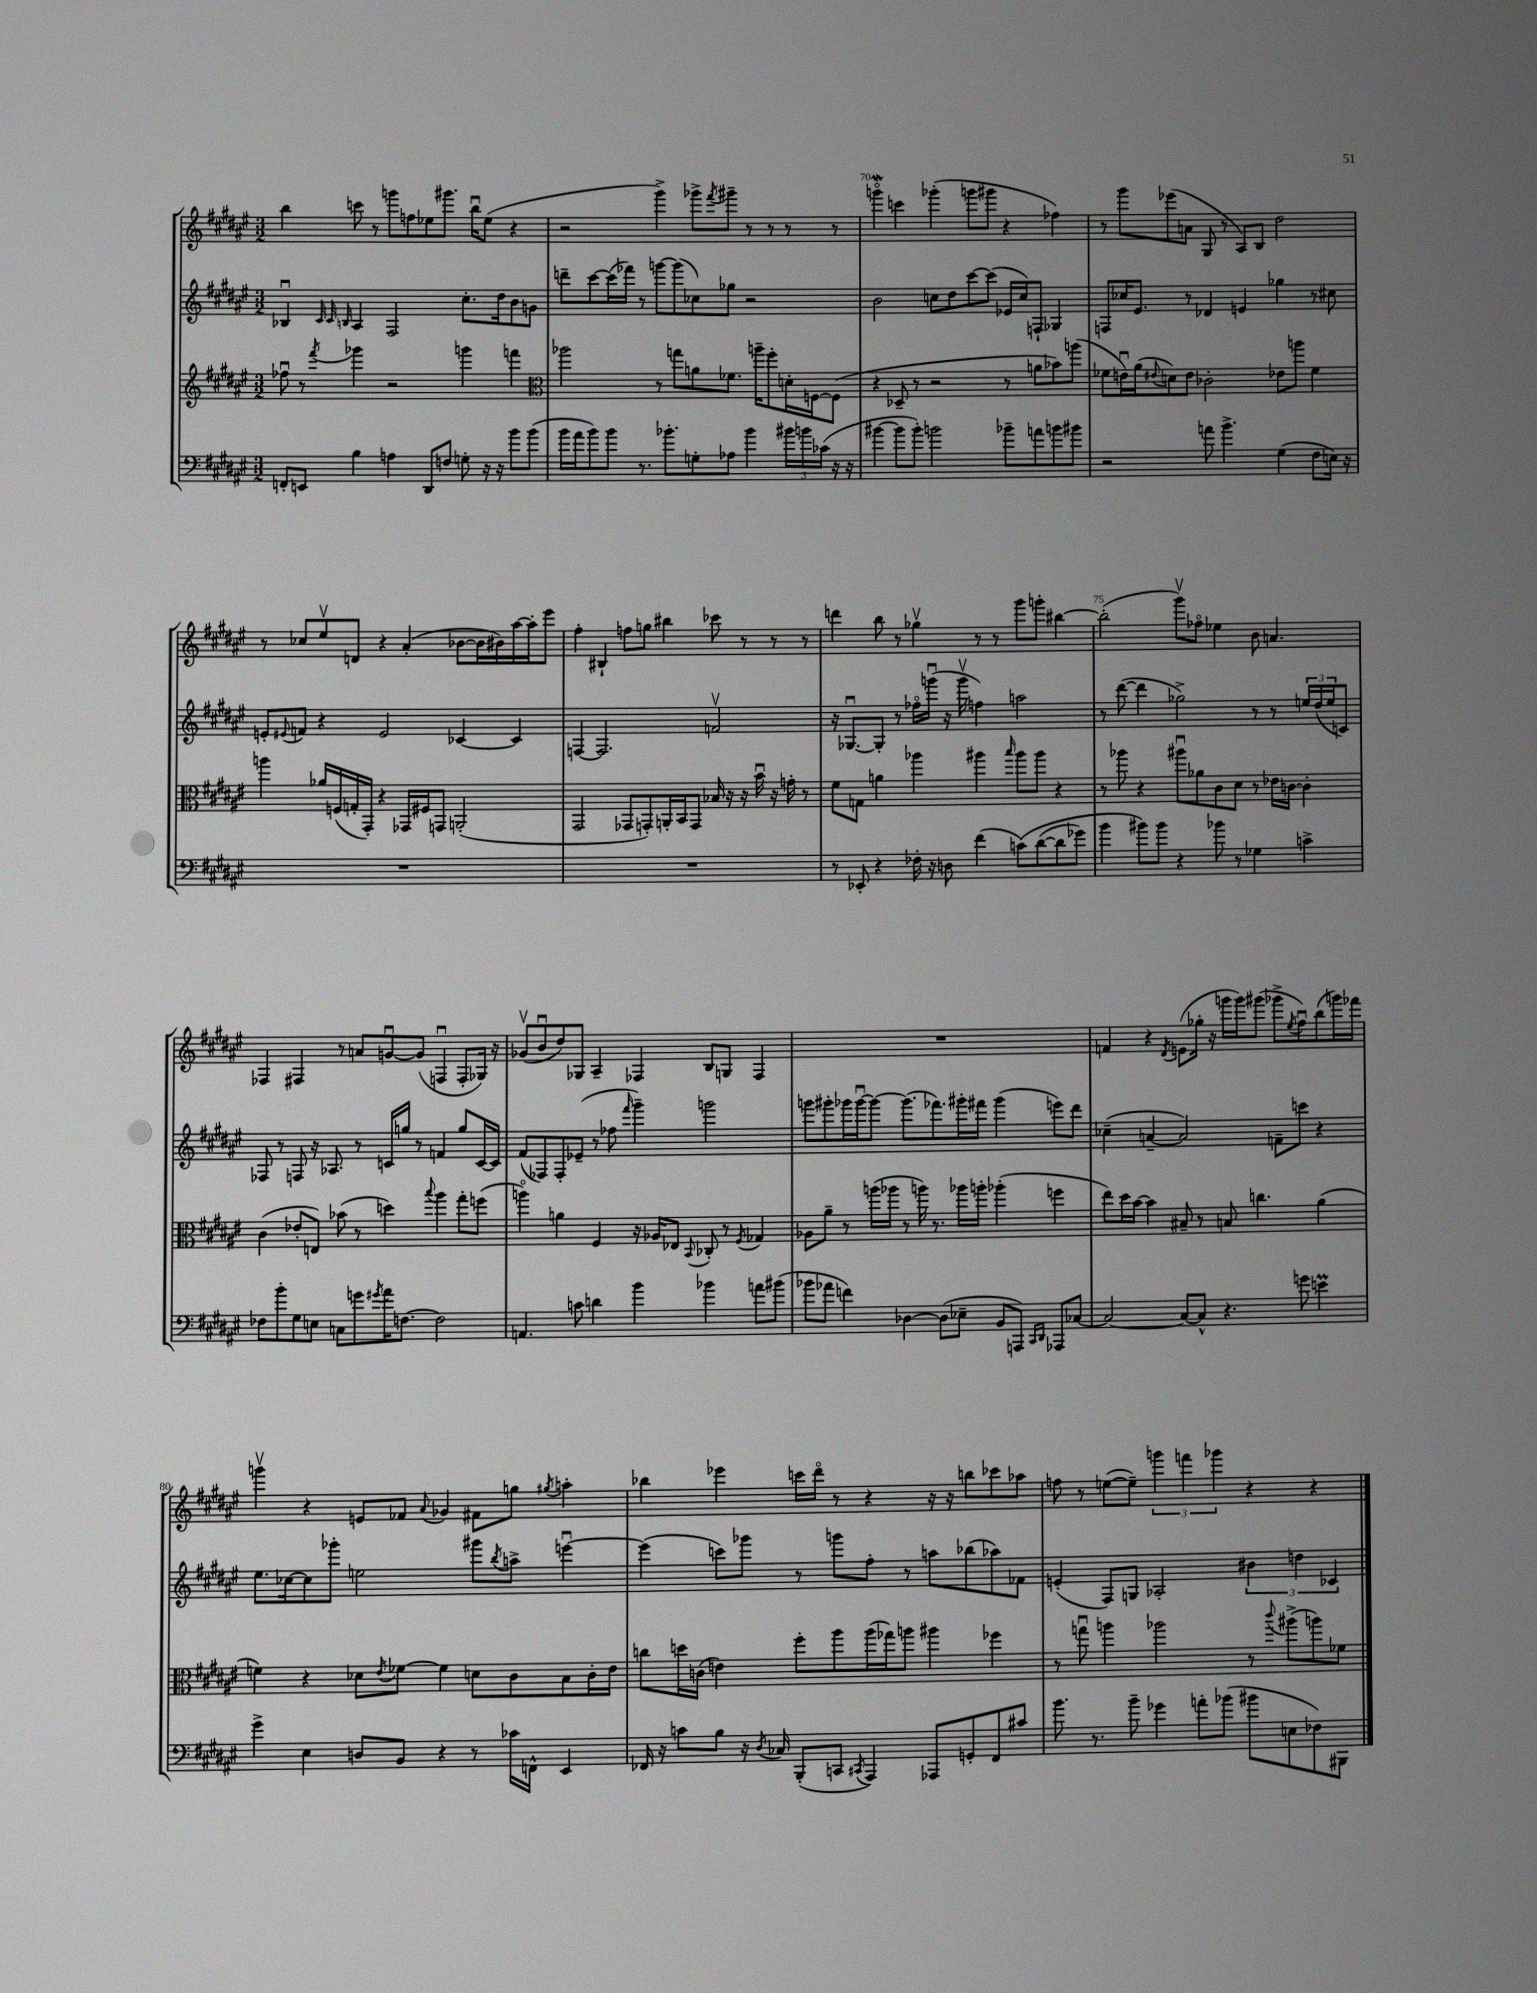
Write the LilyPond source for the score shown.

<<
\new StaffGroup <<
\new Staff = "s0" {
    \clef treble \key fis \major \numericTimeSignature \time 3/2
    b''4 c'''8 r8 g'''8 f''8 ees''8 gis'''8. b''16\downbow ees''8( r4 |
    r2 gis'''4->) ges'''8-> \acciaccatura { fis'''8 } gis'''8-- r8 r8 r8 r8 |
    g'''4\flageolet\mordent c'''4 ges'''4-.( g'''8 gis'''8 r4 fes''4) |
    r8 gis'''8 ees'''8( a'8 gis8 r8 ais8) b8 dis''2 |
    r8 ces''8 eis''8\upbow d'8 r4 ais'4-.( bes'8~ bes'16 bis'16) ais''16~ ais''16-. eis'''8 |
    fis''4-. bis4-! f''8 g''8 bis''4 ces'''8 r8 r8 r8 |
    d'''4 b''8 r8 ges''4\upbow r8 r8 gis'''8 g'''8-. bis''4~ |
    bis''2-.( gis'''8\upbow) fes''8\flageolet ees''4 b'8 a'4. |
    fes4 fis4 r8 a'8 g'8~\downbow g'8( f4\downbow f8-. ges16) r16 |
    ges'8\upbow( b'8\downbow dis''8) ges8 ais4-- fes4 b8 g8 fes4 |
    R1. |
    f'4 r4 \acciaccatura { dis'8 } e'8( ges''16-. r16 g'''16 g'''16) gis'''8( ges'''8-> \acciaccatura { eis''8 } fis''8\downbow) b''8( g'''16) fes'''16 |
    g'''4\upbow r4 e'8 fes'8 \appoggiatura { ais'8 } ges'4 fis'8 g''8 \acciaccatura { gis''8 } a''4-. |
    bes''4 ees'''4 c'''16 dis'''16\flageolet r8 r4 r16 r16 b''8 ces'''8 aes''8 |
    f''8 r8 e''8~( e''8--) \tuplet 3/2 { g'''4 f'''4 ges'''4 } r4 r4 \bar "|." |
}
\new Staff = "s1" {
    \clef treble \key fis \major \numericTimeSignature \time 3/2
    bes4\downbow \grace { cis'32 cis'32 b32 } ais4 fis2 cis''8.-. dis''16 b'8 g'8 |
    d'''8-- cis'''8~ cis'''16( fes'''16) r8 g'''8~ g'''8( ces''8) ges''8 r2 |
    b'2 c''8 dis''8 cis'''8~ cis'''8( ees'16 c''16) f8-! ges4 |
    f8 ces''16 eis'8. r8 des'4 e'4 ges''4 r8 cis''8 |
    e'8-. \appoggiatura { eis'8 } f'8 r4 eis'2 ces'4~ ces'4 |
    f4~ f2. f'2\upbow |
    r16 ges8.~\downbow ges8-. r8 fes''16\flageolet g'''16\downbow( r16 g'''16\upbow f''4) a''2 |
    r8 dis'''8~( dis'''4 ges''2->) r8 r8 \tuplet 3/2 { e''16 dis''16( e''16 } c'8) |
    fes8 r8 f8 r16 aes8. r8 c'16 g''16 r8 f'4 g''8 c'16~ c'16 |
    fis'8( fes8) fes8-. ees'8--( r8 fes''8 \grace { fis'''16 } gis'''4--) g'''2 |
    g'''8 gis'''8-. ges'''16 ges'''16~\downbow ges'''8~ ges'''8.( fes'''8.) gis'''16-. fis'''16 gis'''4( e'''8) dis'''8 |
    ces''4--( a'4~-- a'2) f'8-- c'''8 r4 |
    eis''8. ces''16~ ces''8 ges'''8-. e''2 gis'''8 \acciaccatura { b''8 } a''8-> e'''4~\downbow |
    e'''4( c'''8) ges'''8 r8 g'''8 fis''8-. r8 a''8 bes''8( aes''8) fes'8 |
    e'4-.( fis8) g8 aes2-. \tuplet 3/2 { bis'4 d''4 ces'4 } \bar "|." |
}
\new Staff = "s2" {
    \clef treble \key fis \major \numericTimeSignature \time 3/2
    fes''8\downbow r8 \acciaccatura { fis'''8 } ges'''4 r2 g'''4 f'''4 |
    \clef alto aes''2 r8 g''8 a'8 fes'8. a''16-- fis''8-. d'16-. f16~ f8( |
    r4 des8-- r8 r2 r8 a'8 bes'8) a''8( |
    fes'8 e'16\downbow) ais'16( \appoggiatura { eis'8 } d'8) eis'8 ces'2-. ees'8 a''8 fes'4 |
    a''4 aes'16 f16( g16-. gis,16-.) r4 ges,16 fis16 g,8 a,2-.( |
    gis,2 ges,8 g,8-.) a,16-. b,16 g,8 bes16 r16 r16 b'16\downbow r16 g'16-. r8 |
    fis'8 g8 a'4 aes''4 ais''4 \grace { b''16 } ais''8 ais''8 r4 |
    r8 aes''8 r4 ais''8\downbow aes'8 cis'8 dis'8 r8 ees'16 c'16~ c'4-. |
    cis'4( ees'8-. e8) bes'8( r8 d''4) \appoggiatura { b''8 } ais''4 gis''8-. f''8( |
    a''4\flageolet) a'4 fis4 r16 aes16 ees8 \appoggiatura { b,8 } ces8-. r8 \acciaccatura { fis8 } ges4 |
    aes8 ais'8-- r8 a''16( aes''16 r8 a''16) r8. aes''16 a''16-. aes''4-.( f''4 |
    eis''8) dis''16 b'16~ b'4 bis8-- r8 b8 c''4. ais'4( |
    f'4) r4 des'8 \acciaccatura { eis'8 } fes'8~ fes'4 d'8 cis'8 b8 cis'16-. eis'16 |
    c''8 d''16 c'16( e'4) fis''8-. ais''8 ais''16( ges''16) a''8 ais''4 fes''4 |
    r8 g''8\downbow a''4 aes''2 r8 \appoggiatura { cis'''8 } ais''8->( a''8) fes'8 \bar "|." |
}
\new Staff = "s3" {
    \clef bass \key fis \major \numericTimeSignature \time 3/2
    f,8-. e,8 b4 a4 dis,8 f8 g8-. r16 r16 b'8 b'8( |
    b'16 ais'16 b'8) b'8 r8. bes'8.-. g8-. aes8 bes'4 \tuplet 3/2 { bis'16 b'16 ces'16( } r16 r16 |
    bis'4~ bis'8 bis'8-.) b'2 bes'8-- a'8 b'8 bis'8 |
    r2 a'8 b'4.-> gis4( fis8 e16) r16 |
    R1. |
    R1. |
    r8 ees,8-. r4 fes16-. r16 d8 fis'4( c'8)\( dis'8~( dis'8 ges'8) |
    b'4 bis'8\) bis'8 r4 bes'8 r8 ges4 c'4-> |
    fes8 b'8-. gis8 e8 c8 g'8 \acciaccatura { gis'8 } ais'16 f8.~ f2 |
    a,4. c'8 d'4 b'4 bes'4 a'8 bis'8( |
    bes'8 aes'8 f'4) des4~ des8( ees8-- b,8 a,,8) \grace { cis,16 dis,16 } aes,,8 ces8~ |
    ces2~ ces8~ ces8-^ r4. g'8 e'4\prall |
    gis'4-> eis4 d8 b,8 r4 r8 ces'16 f,16-^ eis,4 |
    fes,16 r16 c'8 b8 r16 \acciaccatura { dis8 } ces16 b,,8-.( c,8 \acciaccatura { cis,8 } ais,,4) aes,,8 g,8-. fes,8 cis'8 |
    b'8. r8. b'8-- ges'4 a'8-. bes'8( bis'8 e8 fes8) bis,,8 \bar "|." |
}
>>
>>
\layout { \context { \Score currentBarNumber = #68 \override BarNumber.break-visibility = ##(#f #t #t) barNumberVisibility = #(every-nth-bar-number-visible 5) } }
